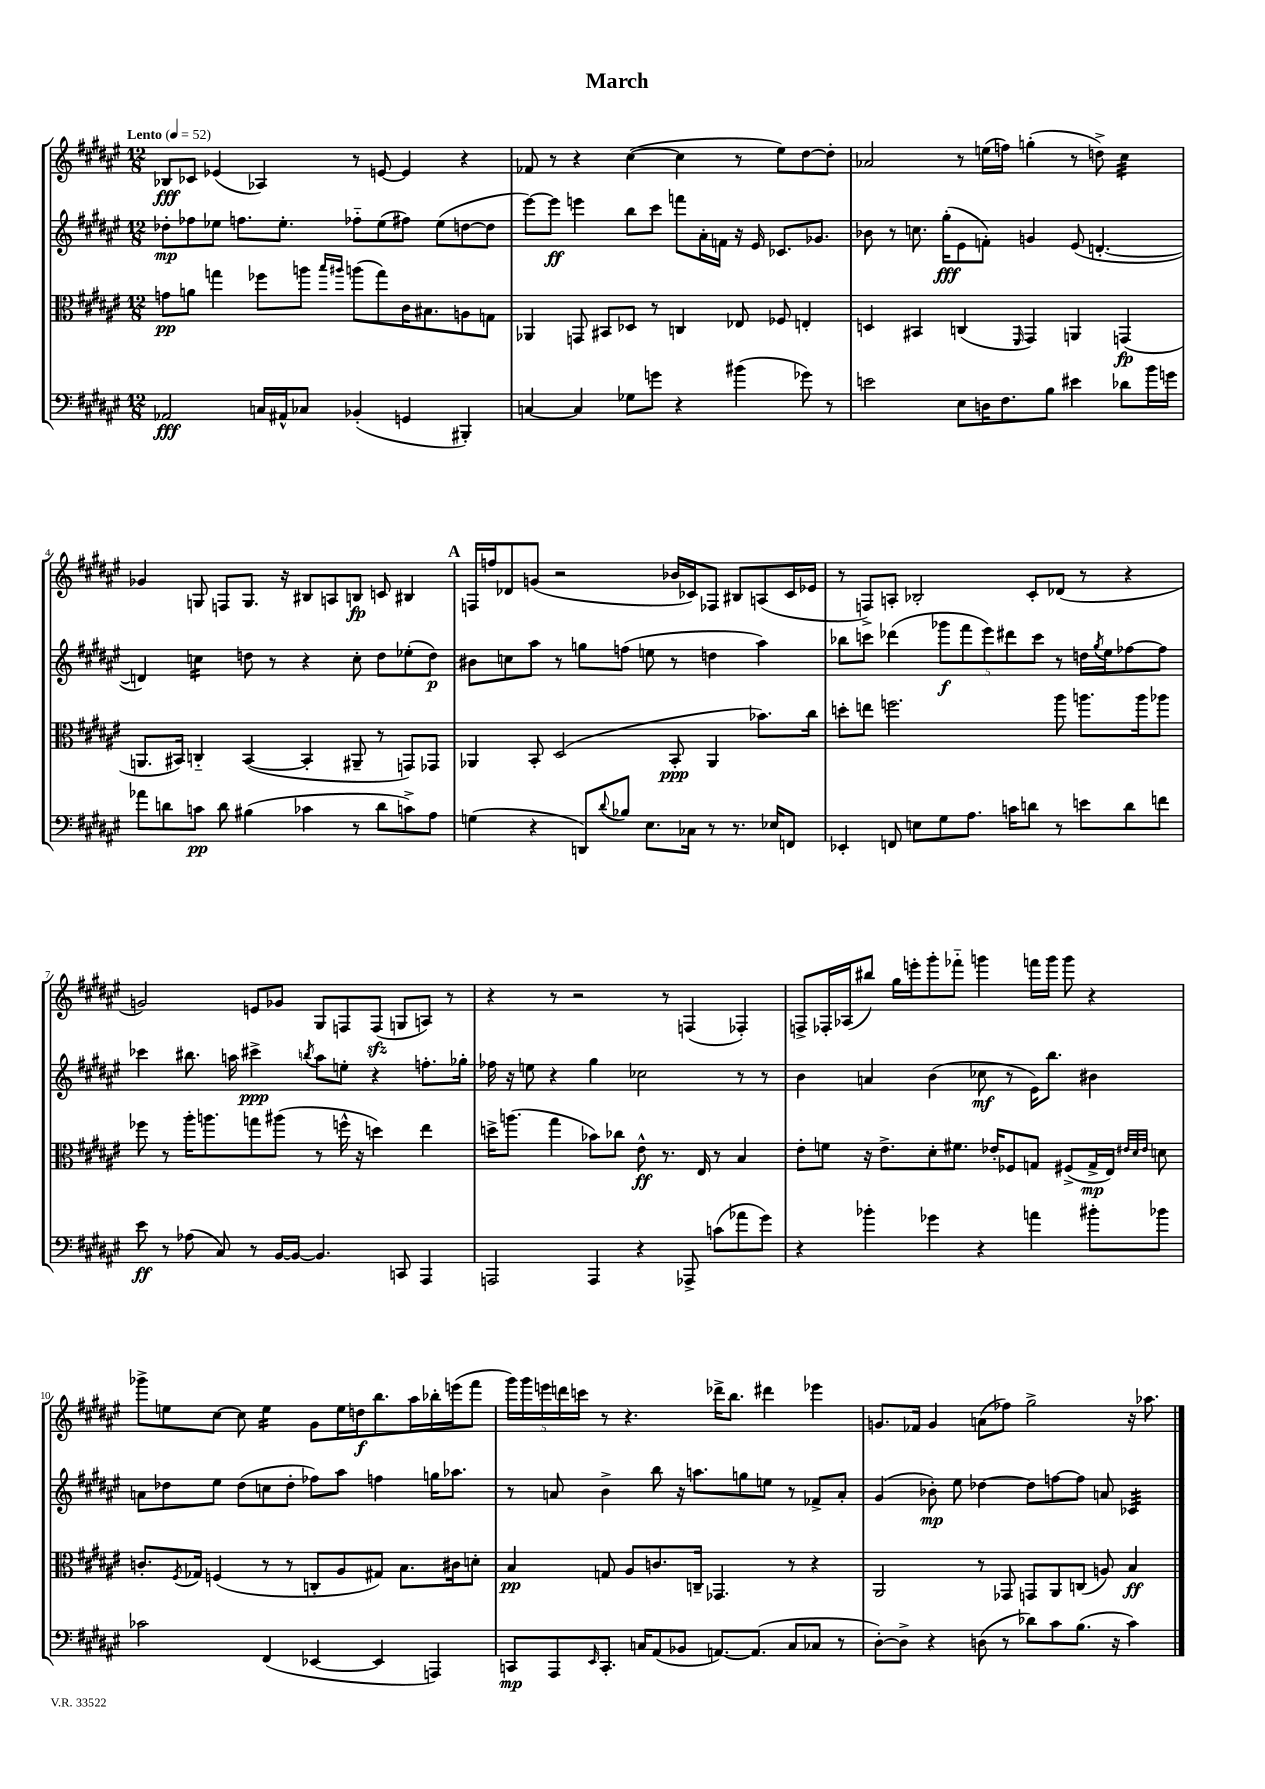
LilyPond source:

\header { title = "March" }
<<
\new StaffGroup <<
\new Staff = "s0" {
    \clef treble \key fis \major \numericTimeSignature \time 12/8 \tempo "Lento" 4 = 52
    bes8\fff ces'8 ees'4( aes4) r8 e'8~ e'4 r4 |
    fes'8 r8 r4 cis''4~( cis''4 r8 eis''8) dis''8~ dis''8-. |
    aes'2 r8 e''16( f''16) g''4-.( r8 d''8->) cis''4:32 |
    ges'4 g8 f8 g8. r16 bis8 a8 b8\fp c'8 bis4 |
    \mark \markup { \bold "A" } f16 f''16 des'8 g'8( r2 bes'16 ces'16) fes8 bis8 a8( ces'16 ees'16 |
    r8 f8->) a8-. bes2-. cis'8-. des'8( r8 r4 |
    g'2) e'8 ges'8 gis8 f8 f8\sfz( g8 a8) r8 |
    r4 r8 r2 r8 f4( fes4-.) |
    f8-> fes16-. aes16( bis''8) gis''16 e'''16-. gis'''8-. fes'''8-_ g'''4 f'''16 g'''16 g'''8 r4 |
    ges'''8-> e''8 cis''8~ cis''8 e''4:16 gis'8 e''16 d''16\f b''8. ais''16 bes''16-. e'''16( fis'''8 |
    \tuplet 5/4 { gis'''16) gis'''16 e'''16 d'''16 c'''16 } r8 r4. des'''16-> b''8. dis'''4 ees'''4 |
    g'8. fes'16 g'4 a'8( fes''8) gis''2-> r16 aes''8. \bar "|." |
}
\new Staff = "s1" {
    \clef treble \key fis \major \numericTimeSignature \time 12/8
    des''8-.\mp fes''8 ees''8 f''8. ees''8.-. fes''8-_ ees''8( fis''8) ees''8( d''8~ d''8 |
    eis'''8~) eis'''8\ff e'''4 b''8 cis'''8 f'''8 ais'16-. f'16 r16 eis'16 ces'8. ges'8. |
    bes'8 r8 c''8. gis''16-.\fff( eis'8 f'8-.) g'4 eis'8( d'4.~-. |
    d'4) c''4:16 d''8 r8 r4 c''8-. d''8 ees''8-.( d''8\p) |
    \mark \markup { \bold "A" } bis'8 c''8 ais''8 r8 g''8 f''8( e''8 r8 d''4 ais''4) |
    bes''8 c'''8 des'''4( \tuplet 5/4 { ges'''8\f fis'''8 eis'''8) dis'''8 c'''8 } r8 d''16 \acciaccatura { gis''8 } eis''16 fes''8~ fes''8 |
    ces'''4 bis''8. a''16 cis'''4->\ppp \acciaccatura { b''8 } a''8 e''8-. r4 f''8.-. ges''16-. |
    fes''16 r16 e''8 r4 gis''4 ces''2 r8 r8 |
    b'4 a'4 b'4( ces''8\mf r8 eis'16) b''8. bis'4 |
    a'8 des''8 eis''8 des''8( c''8 des''8-. fes''8) ais''8 f''4 g''16 aes''8. |
    r8 a'8 b'4-> b''8 r16 a''8. g''8 e''8 r8 fes'8-> a'8-. |
    gis'4( bes'8-.\mp) eis''8 des''4~ des''8 f''8~ f''8 a'8 ces'4:32 \bar "|." |
}
\new Staff = "s2" {
    \clef alto \key fis \major \numericTimeSignature \time 12/8
    g'8\pp a'8 g''4 fes''8 a''8 \grace { b''16 ais''16 } a''8( g''8) cis'16 bis8. a8 g8 |
    aes,4 g,8 bis,8 des8 r8 c4 ees8 fes8 e4-. |
    d4 bis,4 c4( \grace { fis,16 } gis,4) a,4 g,4\fp( |
    a,8. bis,16) c4-_ bis,4~( bis,4-. ais,8-- r8 g,8) ges,8 |
    \mark \markup { \bold "A" } aes,4 b,8-. dis2( b,8-.\ppp aes,4 bes'8.) cis''16 |
    d''8-. e''8 f''2. ais''8 a''8. a''16 aes''8 |
    fes''8 r8 ais''16-. a''8. g''8 ais''8( r8 f''16-^ r16 d''4) eis''4 |
    d''16-> a''8.( gis''4 bes'8) ces''8 eis'8-^\ff r8. eis16 r8 b4 |
    eis'8-. f'8 r16 eis'8.-> dis'8-. fis'8. ees'16-. fes8 g8 fis8->( g16->\mp eis16) \grace { eis'32 dis'32 eis'32 } d'8 |
    c'8.-. \acciaccatura { fis8 } ges16 f4( r8 r8 c8-. ais8 gis8) b8. cis'16 d'8-. |
    b4\pp g8 ais8 c'8. c16-- ges,4. r8 r4 |
    ais,2 r8 ges,8 g,8 ais,8 c8( a8) b4\ff \bar "|." |
}
\new Staff = "s3" {
    \clef bass \key fis \major \numericTimeSignature \time 12/8
    aes,2\fff c16 ais,16-^ ces8 bes,4-.( g,4 bis,,4-.) |
    c4~ c4 ges8 g'8 r4 bis'4( ges'8) r8 |
    e'2 eis8 d16 fis8. b8 eis'4 des'8 b'16 g'16 |
    aes'8 d'8 c'8\pp d'8 bis4( ces'4 r8 d'8 c'8->) ais8 |
    \mark \markup { \bold "A" } g4( r4 d,8) \appoggiatura { dis'8 } bes8 eis8. ces16 r8 r8. ees16 f,8 |
    ees,4-. f,8 e8 gis8 ais8. c'16 d'8 r8 e'8 d'8 f'8 |
    eis'8\ff r8 aes8( cis8) r8 b,16~ b,16~ b,4. c,8 ais,,4 |
    a,,2 a,,4 r4 aes,,8-> c'8( aes'8 gis'8) |
    r4 bes'4-. ges'4 r4 a'4 bis'8-. bes'8 |
    ces'2 fis,4( ees,4~ ees,4 a,,4) |
    c,8\mp ais,,8 \grace { eis,16 } c,8.-. c16 ais,8( bes,8 a,8.~) a,8.( c8 ces8 r8 |
    dis8~-.) dis8-> r4 d8( r8 des'8) cis'8 b8.( r16 cis'4) \bar "|." |
}
>>
>>
